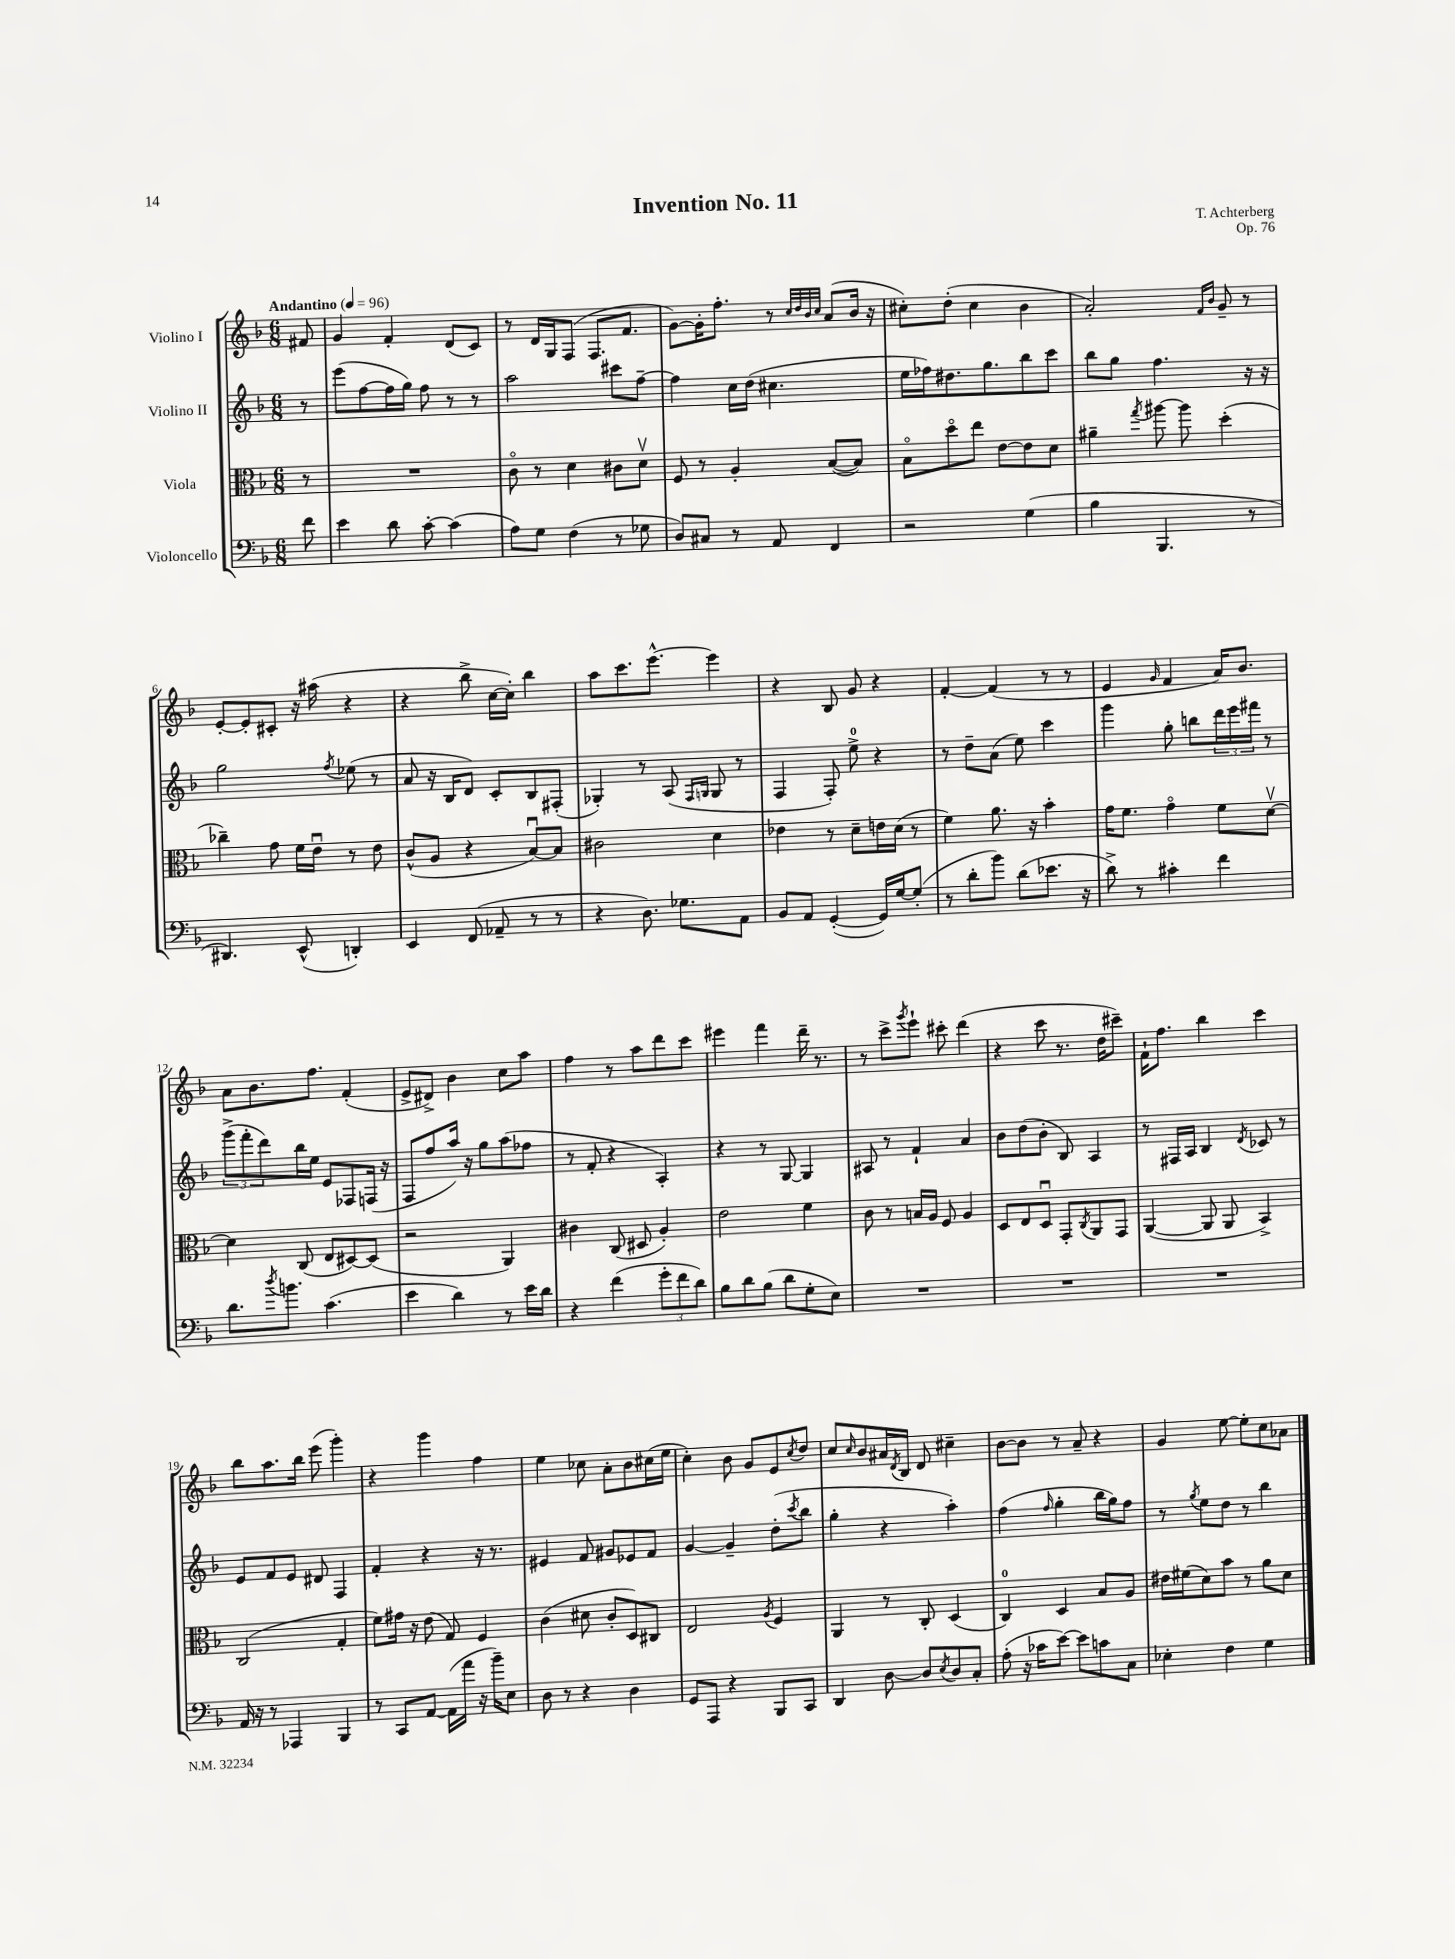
\header { title = "Invention No. 11" composer = "T. Achterberg" opus = "Op. 76" }
<<
\new StaffGroup <<
\new Staff = "s0" \with { instrumentName = "Violino I" } {
    \clef treble \key f \major \numericTimeSignature \time 6/8 \partial 8 \tempo "Andantino" 4 = 96
    fis'8 |
    g'4 f'4-. d'8( c'8) |
    r8 d'16 g16 f8( f8. f'8. |
    g'8~) g'16-. f''8.-. r8 \grace { c''32 d''32 bes'32 c''32 } a'8( bes'16 r16 |
    cis''8-.) d''8-.( cis''4 bes'4 |
    a'2-.) \grace { f'16 bes'16 } g'8-- r8 |
    e'8~-. e'8-. cis'8-. r16 ais''16( r4 |
    r4 bes''8-> c''16~ c''16-.) bes''4 |
    a''8 c'''8. e'''8.~-^ e'''4 |
    r4 bes8 g'8 r4 |
    f'4~-. f'4( r8 r8 |
    e'4 \grace { g'16 } f'4 a'16) bes'8. |
    a'8 bes'8. f''8. f'4-.( |
    e'8-> dis'8->) bes'4 c''8 a''8 |
    f''4 r8 a''8 d'''8 c'''8 |
    eis'''4 f'''4 d'''16-- r8. |
    r8 c'''8-> \acciaccatura { g'''8 } e'''8-! cis'''8-. d'''4( |
    r4 c'''8 r8. d''16 cis'''8--) |
    f'16-! f''8. bes''4 c'''4 |
    bes''8 a''8. bes''16 e'''8( g'''4-.) |
    r4 g'''4 f''4 |
    e''4 ces''8 a'8-. bes'8 cis''16( e''16 |
    c''4-.) bes'8 g'8 e'8 \acciaccatura { c''8 } d''8 |
    c''8 \grace { c''16 } bes'8 ais'16 \acciaccatura { d'8 } bes16 d'8 cis''4-- |
    bes'8~ bes'8 r8 a'8-- r4 |
    g'4 e''8~ e''8-. c''8 aes'8 \bar "|." |
}
\new Staff = "s1" \with { instrumentName = "Violino II" } {
    \clef treble \key f \major \numericTimeSignature \time 6/8 \partial 8
    r8 |
    e'''8( f''8~ f''16 g''16) f''8 r8 r8 |
    a''2 cis'''8 f''8~-- |
    f''4 c''16 d''16( cis''4. |
    e''16 fes''16) dis''8. g''8. bes''8 c'''8 |
    bes''8 g''8 f''4. r16 r16 |
    g''2 \acciaccatura { f''8 } ees''8( r8 |
    a'8 r16 bes16 d'8) c'8-. bes8 fis8-.( |
    ges4-.) r8 a8( \grace { f16 g16 } g8 r8 |
    f4 f8-.) e''8-0-> r4 |
    r8 d''8-- a'8( e''8) c'''4 |
    g'''4 g''8-. b''8 \tuplet 3/2 { d'''16 e'''16 fis'''16 } r8 |
    \tuplet 3/2 { g'''8->( f'''8-. d'''8) } bes''16 e''16 e'8 fes8 f16( r16 |
    f8 f''8 a''16) r16 g''8 a''8( fes''8 |
    r8 f'8-. r4 a4-.) |
    r4 r8 g8~ g4 |
    ais8 r8 f'4-! a'4 |
    bes'8 d''8( bes'8-. bes8) a4 |
    r8 fis16 a16 bes4 \acciaccatura { d'8 } ces'8 r8 |
    e'8 f'8 e'8 dis'8 f4 |
    f'4-. r4 r16 r8. |
    eis'4 f'8 gis'8 ees'8 f'8 |
    g'4~ g'4-- d''8-.( \acciaccatura { c'''8 } bes''8 |
    g''4-. r4 a''4-.) |
    f''4( \grace { f''16 } g''4-. bes''16 g''16) f''8 |
    r8 \acciaccatura { g''8 } e''8 d''8 r8 bes''4 \bar "|." |
}
\new Staff = "s2" \with { instrumentName = "Viola" } {
    \clef alto \key f \major \numericTimeSignature \time 6/8 \partial 8
    r8 |
    R2. |
    c'8\flageolet r8 d'4 cis'8 d'8\upbow |
    f8 r8 a4-. bes8~( bes8) |
    bes8\flageolet d''8\flageolet e''8 e'8~ e'8 d'8 |
    ais'4-- \acciaccatura { g''8 } ais''8~ ais''8 d''4-.( |
    ces''4--) g'8 f'16 e'16\downbow r8 e'8 |
    c'8-^( a8 r4 bes8~\downbow) bes8 |
    cis'2 d'4 |
    ees'4 r8 d'8-- e'16 d'16( r8 |
    f'4) a'8. r16 bes'4-. |
    g'16 f'8. g'4\flageolet f'8 d'8~\upbow |
    d'4 c8( e8 dis8~) dis8( |
    r2 a,4) |
    cis'4 c8( dis8 a4-.) |
    e'2 f'4 |
    c'8 r8 b16 a16 f8 a4 |
    d8 e8 d8\downbow g,8-. \acciaccatura { c8 } a,8 g,8 |
    a,4~( a,8 a,8 bes,4->) |
    c2( g4-. |
    f'8) gis'16 r16 e'8( g8) f4 |
    c'4( dis'8 c'8-. d8) cis8 |
    e2 \acciaccatura { a8 } f4 |
    a,4 r8 c8-. d4( |
    c4-0) d4 bes8 a8 |
    eis'16 fis'16( d'8) bes'8 r8 a'8 d'8 \bar "|." |
}
\new Staff = "s3" \with { instrumentName = "Violoncello" } {
    \clef bass \key f \major \numericTimeSignature \time 6/8 \partial 8
    f'8 |
    e'4 d'8 c'8~-. c'4( |
    a8) g8 f4( r8 ges8 |
    d8) cis8 r8 a,8 f,4 |
    r2 g4( |
    bes4 bes,,4. r8 |
    dis,4.) e,8-^( d,4-.) |
    e,4 f,8( aes,8-- r8 r8 |
    r4 d8.) ges8. a,8 |
    bes,8 a,8 g,4~-.( g,16) g16~ g8-.( |
    r8 d'8-. bes'8) d'8( ees'8. r16 |
    d'8->) r8 cis'4-. f'4 |
    d'8. \acciaccatura { d''8 } b'8. c'4.( |
    e'4 d'4) r8 e'16 d'16 |
    r4 f'4( \tuplet 3/2 { g'8-. f'8 d'8) } |
    bes8 d'8 bes8( d'8 g8-. e8) |
    R2. |
    R2. |
    R2. |
    a,16 r16 r8 aes,,4 bes,,4 |
    r8 c,8 a,8~ a,16( a'16 r16 bes'16--) e8 |
    d8 r8 r4 d4 |
    g,8 a,,8 r4 bes,,8 c,8 |
    d,4 d8~ d8 \acciaccatura { e8 } d8 c8-. |
    a8-.( r16 ces'16 e'8~) e'8 c'8 c8 |
    ees4-. f4 g4 \bar "|." |
}
>>
>>
